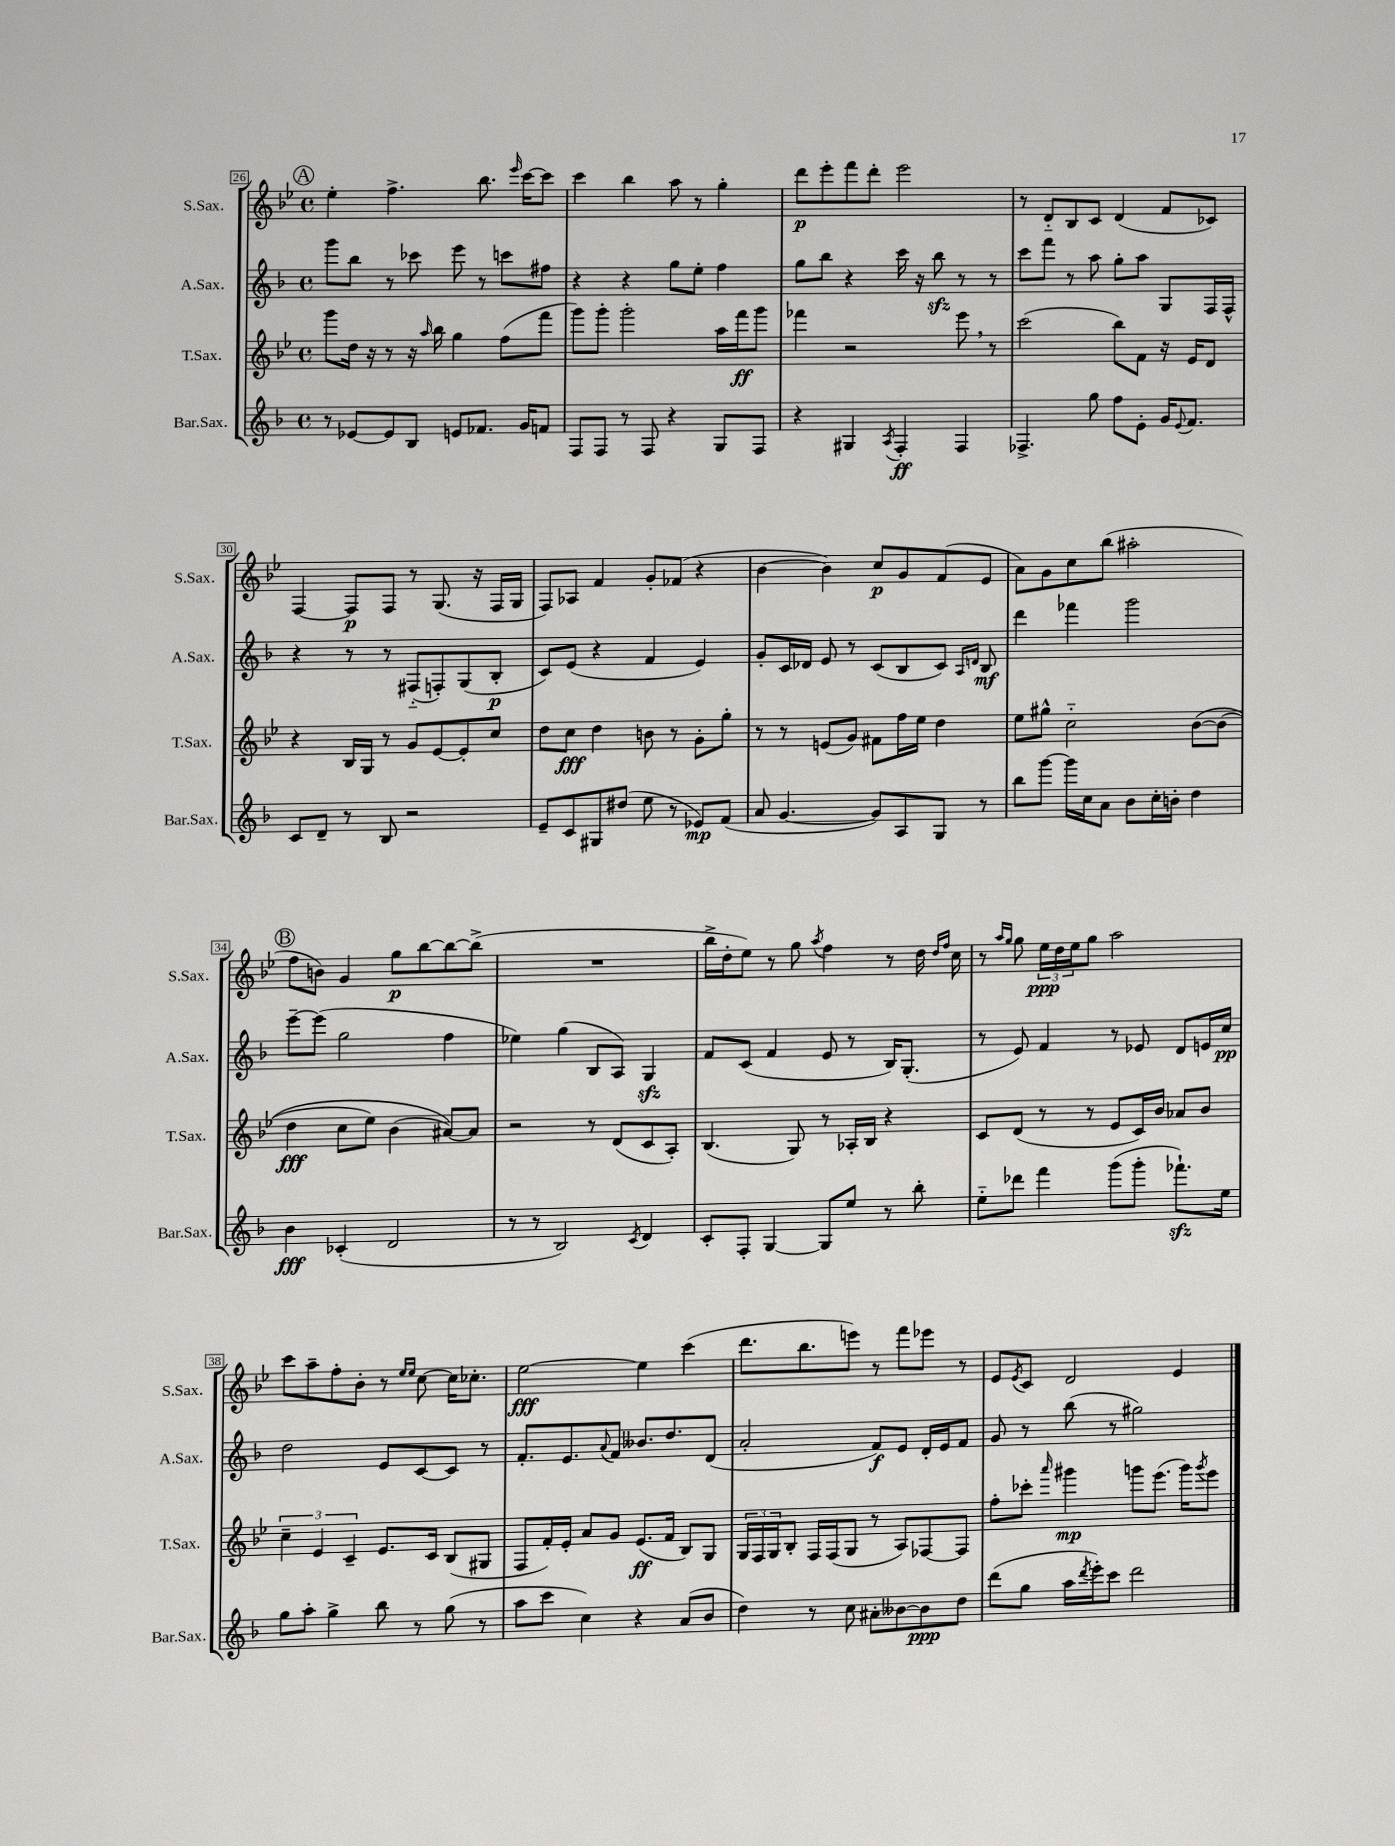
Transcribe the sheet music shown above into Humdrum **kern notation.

**kern	**kern	**kern	**kern
*staff4	*staff3	*staff2	*staff1
*clefG2	*clefG2	*clefG2	*clefG2
*k[b-]	*k[b-e-]	*k[b-]	*k[b-e-]
*M4/4	*M4/4	*M4/4	*M4/4
*met(c)	*met(c)	*met(c)	*met(c)
8r	8ggg	8ggg	4ee-'
[8e-	16dd	8bb-	.
.	16r	.	.
8e-]	8r	8r	4.ff^
8B-	16r	8ccc-	.
.	16qqaa	.	.
.	16bb-	.	.
8e	4gg	8eee	.
8.f-	.	8r	8.bb-
.	(8ff	8ccc	.
.	.	.	16qqeee-
16g	.	.	[16ccc
8f	8fff	8ff#	8ccc]
=	=	=	=
8F	8ggg)	4r	4ccc
8F	8ggg'	.	.
8r	2ggg'	4r	4bb-
8F	.	.	.
4r	.	8gg	8aa
.	.	8ee'	8r
8G	16aa	4ff	4gg'
.	16fff	.	.
8F	8ggg	.	.
=	=	=	=
4r	4fff-	8gg	8ddd
.	.	8bb-	8eee-'
4G#	2r	4r	8fff
.	.	.	8ddd'
8qA	.	.	.
4F'	.	16ccc	2eee-
.	.	16r	.
.	.	8bb-	.
4F	8eee-	8r	.
.	8r	8r	.
=	=	=	=
4.F-^	(2ccc	8ccc	8r
.	.	8fff	8d'~
.	.	8r	8B-
8gg	.	8aa	8c
8ff	8bb-)	8gg'	(4d
8e'	8f	8aa	.
16g	16r	8G	8f
8qqe	.	.	.
8.f	16e-	.	.
.	8d	16F	8c-)
.	.	16F^^	.
=	=	=	=
8c	4r	4r	[4F
8d~	.	.	.
8r	16B-	8r	8F]
.	16G	.	.
8B-	8r	8r	8F
2r	8g	(8F#'~	8r
.	[8e-	8F')	(8.G
.	8e-']	(8G	.
.	.	.	16r
.	8cc	8B-'	16F
.	.	.	16G
=	=	=	=
8e~	8dd	8c)	8F)
8c	8cc	(8e	8A-
8G#	4dd	4r	4f
(8dd#	.	.	.
8ee	8b	4f	8g'
8r	8r	.	(8f-
8e-)	8g'	4e)	4r
(8f	8gg'	.	.
=	=	=	=
8a	8r	8g'	[4b-
[4.g	8r	16c	.
.	.	16d-	.
.	(8e	8e	4b-])
.	8g)	8r	.
8g])	8f#	(8c	8cc
8A	16ff	8B-	8g
.	16ee-	.	.
8G	4dd	8c)	(8f
.	.	16qqA	.
.	.	16qqd	.
8r	.	8B-	8e-
=	=	=	=
8bb-	8ee-	4ddd	8a)
[8ggg	8gg#^^	.	8g
16ggg]	2cc'~	4fff-	8cc
16cc	.	.	.
8a	.	.	(8bb-
8b-	.	2ggg	2aa#'
16cc'	.	.	.
16b'	.	.	.
4dd	&([8b-	.	.
.	(8b-]	.	.
=	=	=	=
4b-	4dd	[8eee~	8ff
.	.	(8eee]	8b)
(4c-'	8cc	2gg	4g
.	8ee-)	.	.
2d	(4b-	.	8gg
.	.	.	[8bb-
.	[8a#)&)	4ff	8bb-_
.	8a#]	.	(8bb-^]
=	=	=	=
8r	2r	4ee-)	1r
8r	.	.	.
2B-)	.	(4gg	.
.	8r	8B-	.
.	(8d	8A)	.
8qc	.	.	.
4d	8c	4G	.
.	8A')	.	.
=	=	=	=
8c'	(4.B-	8f	16bb-^
.	.	.	16dd'
8F'	.	(8c	8ee-)
[4G	.	4f	8r
.	8G)	.	8gg
.	.	.	8qaa
8G]	8r	8e	4ff
8ee	16A-'	8r	.
.	16B-	.	.
8r	4r	16B-)	8r
.	.	(8.G'	.
8bb-'	.	.	16dd
.	.	.	16qqdd
.	.	.	16qqff
.	.	.	16cc
=	=	=	=
8ee'~	8c	8r	8r
.	.	.	16qqaa
.	.	.	16qqgg
8ddd-	(8d	8e)	8gg
4fff	8r	4f	24ee-
.	.	.	24dd
.	.	.	24ee-
.	8r	.	8gg
(8ggg	8e-	8r	2aa
8ggg'	16c)	8e-	.
.	16b-	.	.
8.fff-`)	8a-	8d	.
.	8b-	16e	.
16ee	.	16cc	.
=	=	=	=
8gg	6cc~	2dd	8ccc
8aa'	.	.	8aa~
.	6e-	.	.
4gg^	.	.	8ff'
.	6c~	.	.
.	.	.	8b-'
8bb-	8.e-	8e	8r
.	.	.	16qqee-
.	.	.	16qqee-
8r	.	[8c	[8cc
.	16c	.	.
(8gg	(8B-	8c]	16cc]
.	.	.	8.cc-'
8r	8G#	8r	.
=	=	=	=
8aa	8F	8.f'	[2ee-
8ccc	16f')	.	.
.	16e-'	8.e	.
4cc)	8a	.	.
.	.	8qqa	.
.	8g	8f	.
4r	(8.e-	8.b--	4ee-]
.	16f	8.dd	.
(8a	8B-)	.	(4ccc
8b-	8G	(8d	.
=	=	=	=
4dd)	24G	2a'	8.ddd
.	24F	.	.
.	24G	.	.
.	8B-'	.	.
.	.	.	8.bb-
8r	16F	.	.
.	(16F	.	.
8cc	8G	.	8eee)
8a#'	8r	8f)	8r
[8b--	8A)	8e	8fff
8b--]	[8F-	16d'	8eee-
.	.	16e	.
8dd	8F-]	8f	8r
=	=	=	=
(8ddd	8ff'	8g	8e-
.	.	.	8qe-
8gg	8ccc-'	8r	8c
.	16qqaaa	.	.
16aa	4ggg#	(8bb-	2d
8qddd	.	.	.
16eee')	.	.	.
8ccc	.	8r	.
2ddd	8ggg	2gg#)	.
.	(8.eee-	.	.
.	.	.	4e-
.	16ggg)	.	.
.	8qggg	.	.
.	8eee-	.	.
==	==	==	==
*-	*-	*-	*-
